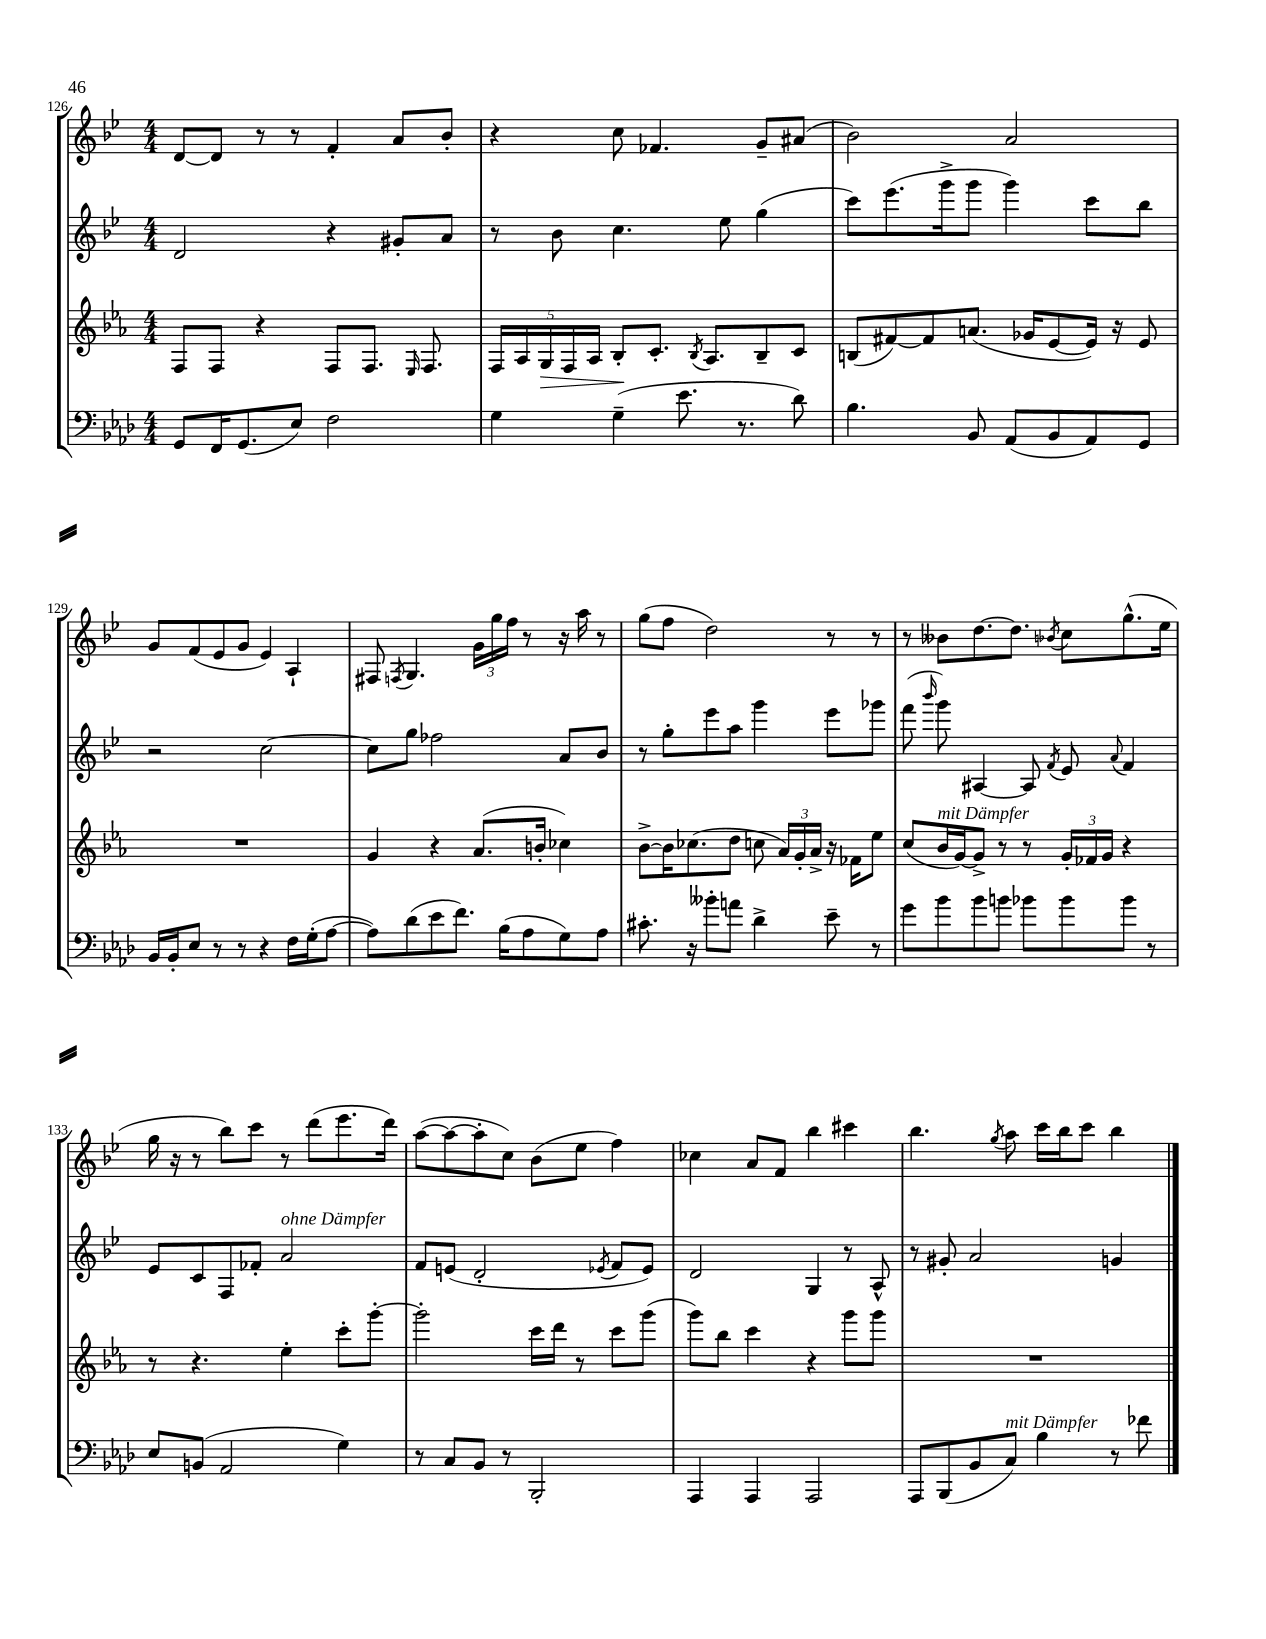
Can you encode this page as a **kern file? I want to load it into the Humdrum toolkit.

**kern	**kern	**dynam	**kern	**kern
*part4	*part3	*part3	*part2	*part1
*staff4	*staff3	*staff3	*staff2	*staff1
*clefF4	*clefG2	*	*clefG2	*clefG2
*k[b-e-a-d-]	*k[b-e-a-]	*	*k[b-e-]	*k[b-e-]
*M4/4	*M4/4	*	*M4/4	*M4/4
=126	=126	=126	=126	=126
8GG/L	8F/L	.	2d/	[8d/L
16FF/K	8F/J	.	.	8d/J]
(8.GG/	.	.	.	.
.	4r	.	.	8r
8E-/J)	.	.	.	8r
2F\	8F/L	.	4r	4f'/
.	8.F/J	.	.	.
.	.	.	8g#X'/L	8a/L
.	16qqE-/	.	.	.
.	8.F/	.	.	.
.	.	.	8a/J	8b-'/J
=127	=127	=127	=127	=127
4G\	20F/LL	.	8r	4r
.	20A-/	.	.	.
!	!	!LO:HP:b	!	!
.	20G/	>	.	.
.	.	.	8b-\	.
.	20F/	.	.	.
.	20A-/JJ	.	.	.
(4G~\	8B-'/L	.	4.cc\	8cc\
.	8.c'/J	]	.	4.f-X/
8.e-\	.	.	.	.
.	8qB-/	.	.	.
.	8.A-/L	.	.	.
.	.	.	8ee-\	.
8.r	.	.	.	.
.	8B-~/	.	(4gg\	8g~/L
8d-\)	8c/J	.	.	(8a#X/J
=128	=128	=128	=128	=128
4.B-\	(8Bn/L	.	8ccc\L)	2b-\)
.	[8f#X/)	.	(8.eee-\	.
.	8f#/]	.	.	.
.	.	.	16ggg^\k	.
8BB-/	(8.an/J	.	8ggg\J	.
(8AA-/L	.	.	4ggg\)	2a/
.	16g-X/KL	.	.	.
8BB-/	[8e-/	.	.	.
8AA-/)	16e-/Jk])	.	8ccc\L	.
.	16r	.	.	.
8GG/J	8e-/	.	8bb-\J	.
!!LO:LB:g=z
=129	=129	=129	=129	=129
16BB-/LL	1r	.	2r	8g/L
16BB-'/J	.	.	.	.
8E-/J	.	.	.	(8f/
8r	.	.	.	8e-/
8r	.	.	.	8g/J
4r	.	.	[2cc\	4e-/)
16F\LL	.	.	.	4A`/
(16G'\J	.	.	.	.
[8A-\J	.	.	.	.
=130	=130	=130	=130	=130
8A-\L])	4g/	.	8cc\L]	8F#X/
.	.	.	.	8qFn/
(8d-\	.	.	8gg\J	4.G/
8e-\	4r	.	2ff-X\	.
8.f\J)	.	.	.	.
.	(8.a-/L	.	.	24g\LL
.	.	.	.	24gg\
(16B-\KL	.	.	.	.
.	.	.	.	24ff\JJ
8A-\	.	.	.	8r
.	16bn'/Jk	.	.	.
8G\)	4cc-X\)	.	8a/L	16r
.	.	.	.	16aa\
8A-\J	.	.	8b-/J	8r
=131	=131	=131	=131	=131
8.c#X'\	[8b-^\L	.	8r	(8gg\L
.	16b-\K]	.	8gg'\L	8ff\J
16r	(8.cc-X\	.	.	.
8b--X'\L	.	.	8eee-\	2dd\)
8an\J	8dd\J	.	8aa\J	.
4d-^\	8ccn\	.	4ggg\	.
.	24a-/LL)	.	.	.
.	24g'/	.	.	.
.	24a-^/JJ	.	.	.
8e-~\	16r	.	8eee-\L	8r
.	16f-X\KL	.	.	.
8r	8ee-\J	.	8ggg-X\J	8r
=132	=132	=132	=132	=132
8g\L	(8cc/L	.	(8fff\	8r
.	.	.	16qqbbb-/	.
!	!LO:TX:a:i:t=mit Dämpfer	!	!	!
8b-\	16b-/L	.	8ggg\)	8b--X\L
.	[16g/J)	.	.	.
8b-\	8g^/J]	.	[4A#X/	[8.dd\
8bn\J	8r	.	.	.
.	.	.	.	8.dd\J]
8b-X\L	8r	.	8A#/]	.
.	.	.	8qf/	8qb-X/
8b-\	24g'/LL	.	8e-/	8cc\L
.	24f-X/	.	.	.
.	24g/JJ	.	.	.
.	.	.	8qqa/	.
8b-\J	4r	.	4f/	(8.gg^^\
8r	.	.	.	.
.	.	.	.	16ee-\Jk
!!LO:LB:g=z
=133	=133	=133	=133	=133
8E-/L	8r	.	8e-/L	16gg\
.	.	.	.	16r
(8BBn/J	4.r	.	8c/	8r
2AA-/	.	.	8F/	8bb-\L)
.	.	.	8f-X'/J	8ccc\J
!	!	!	!LO:TX:a:i:t=ohne Dämpfer	!
.	4ee-'\	.	2a/	8r
.	.	.	.	(8ddd\L
4G\)	8ccc'\L	.	.	8.eee-\
.	[8ggg'\J	.	.	.
.	.	.	.	16ddd\Jk)
=134	=134	=134	=134	=134
8r	2ggg'\]	.	8f/L	([8aa\L
8C/L	.	.	(8en/J	8aa\_
8BB-/J	.	.	2d'/	8aa'\]
8r	.	.	.	8cc\J)
2BBB-'/	16ccc\LL	.	.	(8b-\L
.	16ddd\JJ	.	.	.
.	8r	.	.	8ee-\J
.	.	.	8qe-X/	.
.	8ccc\L	.	8f/L	4ff\)
.	(8ggg\J	.	8e-/J)	.
=135	=135	=135	=135	=135
4AAA-/	8ggg\L)	.	2d/	4cc-X\
.	8bb-\J	.	.	.
4AAA-/	4ccc\	.	.	8a/L
.	.	.	.	8f/J
2AAA-/	4r	.	4G/	4bb-\
.	8ggg\L	.	8r	4ccc#X\
.	8ggg\J	.	8A^^/	.
=136	=136	=136	=136	=136
8AAA-/L	1r	.	8r	4.bb-\
(8BBB-/	.	.	8g#X'/	.
8BB-/	.	.	2a/	.
.	.	.	.	8qgg/
!LO:TX:a:i:t=mit Dämpfer	!	!	!	!
8C/J)	.	.	.	8aa\
4B-\	.	.	.	16ccc\LL
.	.	.	.	16bb-\J
.	.	.	.	8ccc\J
8r	.	.	4gn/	4bb-\
8f-X\	.	.	.	.
==	==	==	==	==
*-	*-	*-	*-	*-
